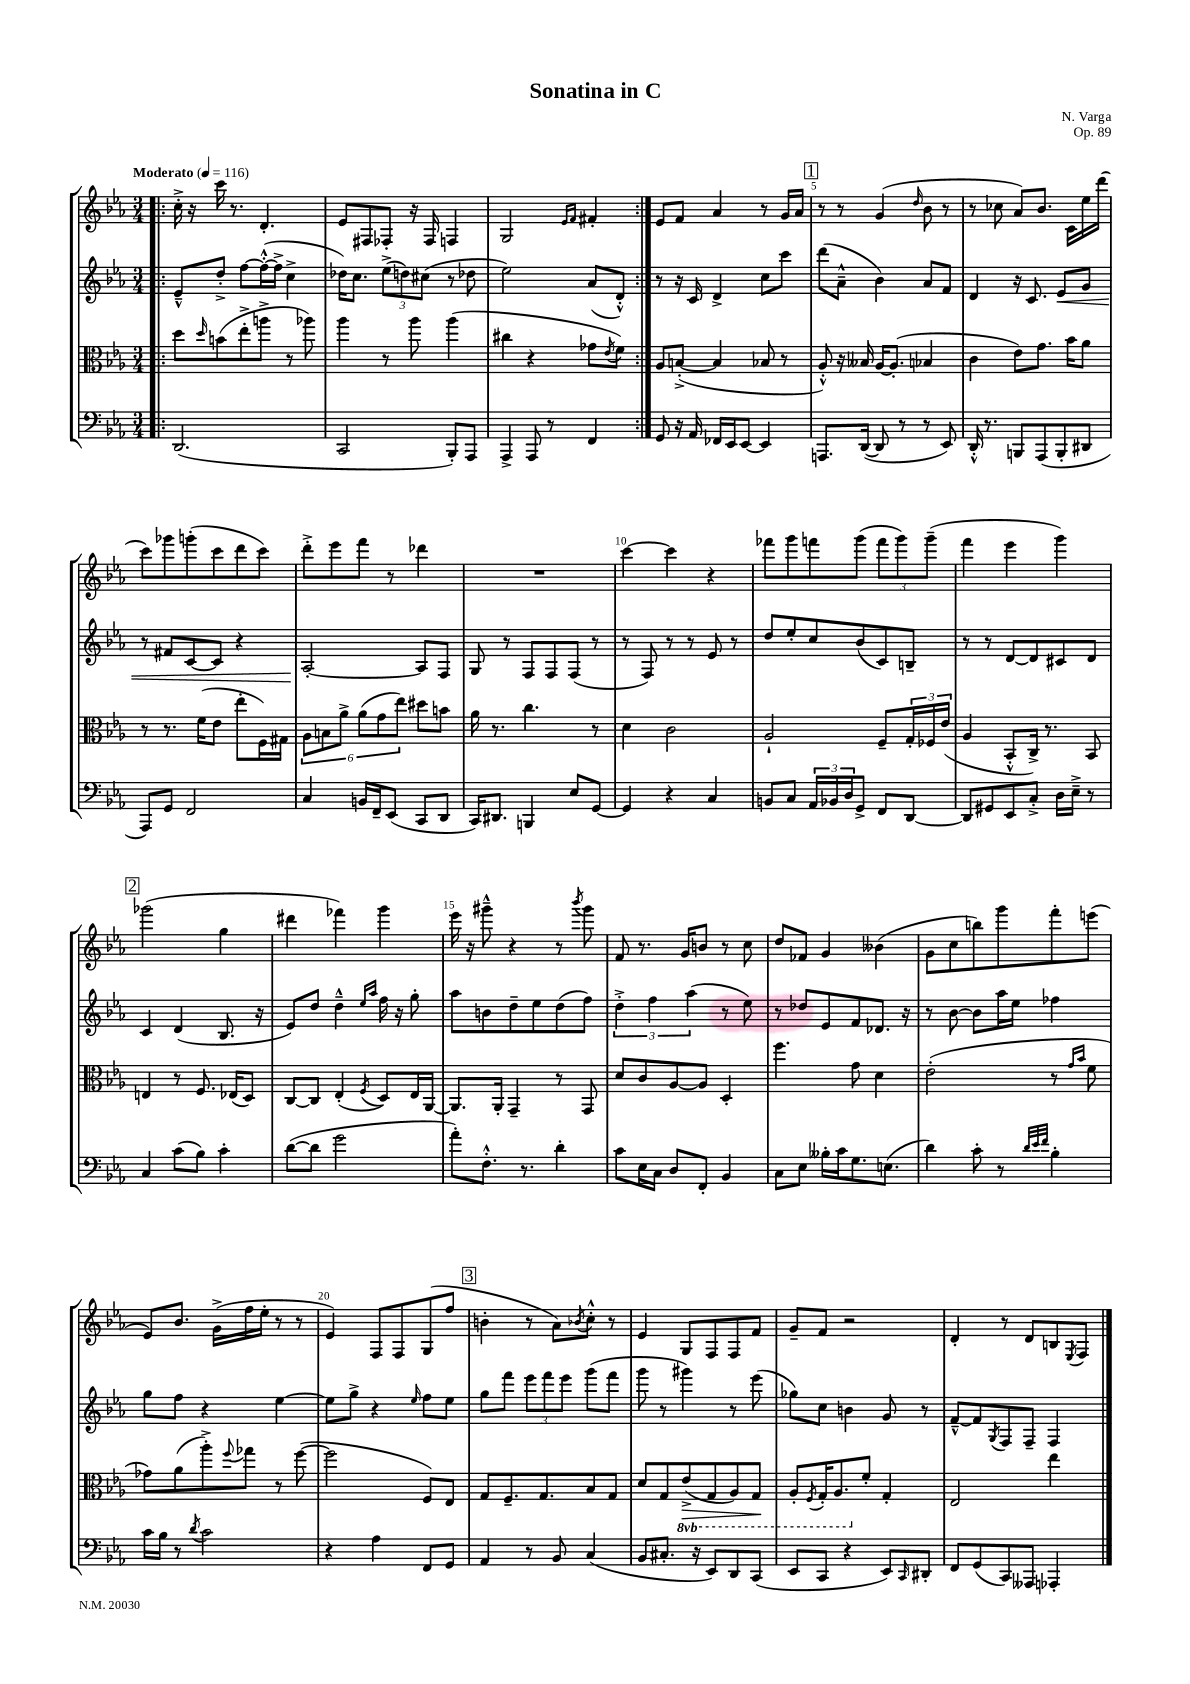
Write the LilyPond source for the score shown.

\header { title = "Sonatina in C" composer = "N. Varga" opus = "Op. 89" }
<<
\new StaffGroup <<
\new Staff = "s0" {
    \clef treble \key ees \major \numericTimeSignature \time 3/4 \tempo "Moderato" 4 = 116
    \repeat volta 2 { \bar ".|:" c''16-.-> r16 c'''16 r8. d'4.-. |
    ees'8 fis8 fes8-. r16 fes16 f4 |
    g2 \grace { ees'16 f'16 } fis'4-. | }
    ees'8 f'8 aes'4 r8 g'16 aes'16 |
    \mark \markup { \box "1" } r8 r8 g'4( \grace { d''16 } bes'8 r8 |
    r8 ces''8 aes'8) bes'8. c'16 ees''16 d'''16( |
    c'''8) ges'''8 g'''8-.( c'''8 d'''8 c'''8) |
    d'''8-.-> ees'''8 f'''8 r8 des'''4 |
    R2. |
    c'''4~ c'''4 r4 |
    fes'''8 g'''8 f'''8 g'''8( \tuplet 3/2 { f'''8 g'''8) g'''8--( } |
    f'''4 ees'''4 g'''4) |
    \mark \markup { \box "2" } ges'''2( g''4 |
    dis'''4 fes'''4) g'''4 |
    ees'''16 r16 gis'''8---^ r4 r8 \acciaccatura { bes'''8 } gis'''8 |
    f'8 r8. g'16 b'8 r8 c''8 |
    d''8 fes'8 g'4 beses'4( |
    g'8 c''8 b''8) g'''8 f'''8-. e'''8( |
    ees'8) bes'8. g'16->( f''16 ees''16-. r8 r8 |
    ees'4) f8 f8 g8( f''8 |
    \mark \markup { \box "3" } b'4-. r8 aes'8) \acciaccatura { bes'8 } c''8-.-^ r8 |
    ees'4 g8 f8 f8 f'8 |
    g'8-- f'8 r2 |
    d'4-. r8 d'8 b8 \acciaccatura { ees8 } f8 \bar "|." |
}
\new Staff = "s1" {
    \clef treble \key ees \major \numericTimeSignature \time 3/4
    \repeat volta 2 { \bar ".|:" ees'8---^ d''8-.-> f''8~ f''16~-.-^( f''16-> c''4-> |
    des''16) c''8. \tuplet 3/2 { ees''8->( d''8) cis''8( } r8 des''8 |
    ees''2) aes'8( d'8-.-^) | }
    r8 r16 c'16 d'4-> c''8 c'''8 |
    \mark \markup { \box "1" } d'''8( aes'8---^ bes'4) aes'8 f'8 |
    d'4 r16 c'8. ees'8\< g'8 |
    r8 fis'8 c'8~ c'8 r4 |
    aes2~-.\! aes8 f8 |
    g8 r8 f8 f8 f8( r8 |
    r8 f8) r8 r8 ees'8 r8 |
    d''8 ees''8-. c''8 bes'8( c'8) b8-- |
    r8 r8 d'8~ d'8 cis'8 d'8 |
    \mark \markup { \box "2" } c'4 d'4( bes8. r16 |
    ees'8) d''8 d''4---^ \grace { ees''16 aes''16 } f''16 r16 g''8-. |
    aes''8 b'8 d''8-- ees''8 d''8( f''8) |
    \tuplet 3/2 { d''4-.-> f''4 aes''4( } r8 ees''8) |
    r8 des''8 ees'8 f'8 des'8. r16 |
    r8 bes'8~ bes'8 aes''16 ees''16 fes''4 |
    g''8 f''8 r4 ees''4~ |
    ees''8 g''8-> r4 \grace { ees''16 } f''8 ees''8 |
    \mark \markup { \box "3" } g''8 f'''8 \tuplet 3/2 { ees'''8 f'''8 ees'''8 } g'''8( f'''8 |
    g'''8 r8 gis'''4) r8 ees'''8( |
    ges''8) c''8 b'4 g'8 r8 |
    f'8~---^ f'8 \acciaccatura { g8 } f8 f8-- f4 \bar "|." |
}
\new Staff = "s2" {
    \clef alto \key ees \major \numericTimeSignature \time 3/4 \set Staff.ottavationMarkups = #ottavation-simple-ordinals
    \repeat volta 2 { \bar ".|:" d''8 \grace { d''16 } b'8( ees''8-.-> a''8-> r8 aes''8) |
    aes''4 r8 aes''8 aes''4( |
    cis''4 r4 ges'8 \acciaccatura { ees'8 } f'8) | }
    aes8 b8~-.->( b4 bes8 r8 |
    \mark \markup { \box "1" } aes8-.-^) r16 beses16 aes16~ aes8.-.( bes4 |
    c'4 ees'8) g'8. bes'16 aes'8 |
    r8 r8. f'16( ees'8 ees''8-. f16) gis16 |
    \tuplet 6/4 { aes8 b8 aes'8-> aes'8( g'8 ees''8) } dis''8 b'8 |
    aes'16 r8. c''4. r8 |
    d'4 c'2 |
    aes2-! f8-- \tuplet 3/2 { g16-. fes16 ees'16( } |
    aes4 bes,8-.-^ c16->) r8. bes,8 |
    \mark \markup { \box "2" } e4 r8 f8. ees16( d8) |
    c8~ c8 ees4-.( \acciaccatura { f8 } d8) ees16 aes,16~ |
    aes,8. aes,16-. g,4-- r8 g,8 |
    d'8 c'8 aes8~ aes8 d4-. |
    f''4. g'8 d'4 |
    ees'2-.( r8 \grace { g'16 bes'16 } f'8 |
    ges'8) aes'8( aes''8-.->) \appoggiatura { f''8 } ges''8 r8 f''8~( |
    f''2 f8) ees8 |
    \mark \markup { \box "3" } g8 f8.-- g8. bes8 g8 |
    d'8 g8 \ottava #-1 ees8->\>( g,8 aes,8) g,8\! |
    aes,8-. \acciaccatura { f,8 } g,16-. aes,8. \ottava #0 f'8-. g4-. |
    ees2 ees''4 \bar "|." |
}
\new Staff = "s3" {
    \clef bass \key ees \major \numericTimeSignature \time 3/4
    \repeat volta 2 { \bar ".|:" d,2.( |
    c,2 bes,,8-.) aes,,8 |
    aes,,4-> aes,,8 r8 f,4 | }
    g,8 r16 aes,16 fes,16 ees,16 ees,8~ ees,4 |
    \mark \markup { \box "1" } a,,8. d,16~( d,8 r8 r8 ees,8) |
    d,16-.-^ r8. b,,8 aes,,8( b,,8-. dis,8 |
    aes,,8) g,8 f,2 |
    c4 b,16 f,16-- ees,8( c,8 d,8 |
    c,16) dis,8. b,,4 ees8 g,8~ |
    g,4 r4 c4 |
    b,8 c8 \tuplet 3/2 { aes,16 bes,16 d16 } g,8-> f,8 d,8~ |
    d,8 gis,8 ees,8 c8-.-> d16 ees16---> r8 |
    \mark \markup { \box "2" } c4 c'8( bes8) c'4-. |
    d'8~( d'8 g'2 |
    aes'8-.) f8.-.-^ r8. d'4-. |
    c'8 ees16 c16 d8 f,8-. bes,4 |
    c8 ees8 beses16-. c'16 g8. e8.( |
    d'4) c'8-. r8 \grace { d'32 ees'32 f'32 } bes4-. |
    c'16 bes16 r8 \acciaccatura { d'8 } c'2 |
    r4 aes4 f,8 g,8 |
    \mark \markup { \box "3" } aes,4 r8 bes,8 c4( |
    bes,8 cis8.-. r16 ees,8) d,8 c,8( |
    ees,8 c,8 r4 ees,8) \grace { c,16 } dis,8-. |
    f,8 g,8( c,8) aeses,,8 aes,,4-. \bar "|." |
}
>>
>>
\layout { \context { \Score \override BarNumber.break-visibility = ##(#f #t #t) barNumberVisibility = #(every-nth-bar-number-visible 5) } }
